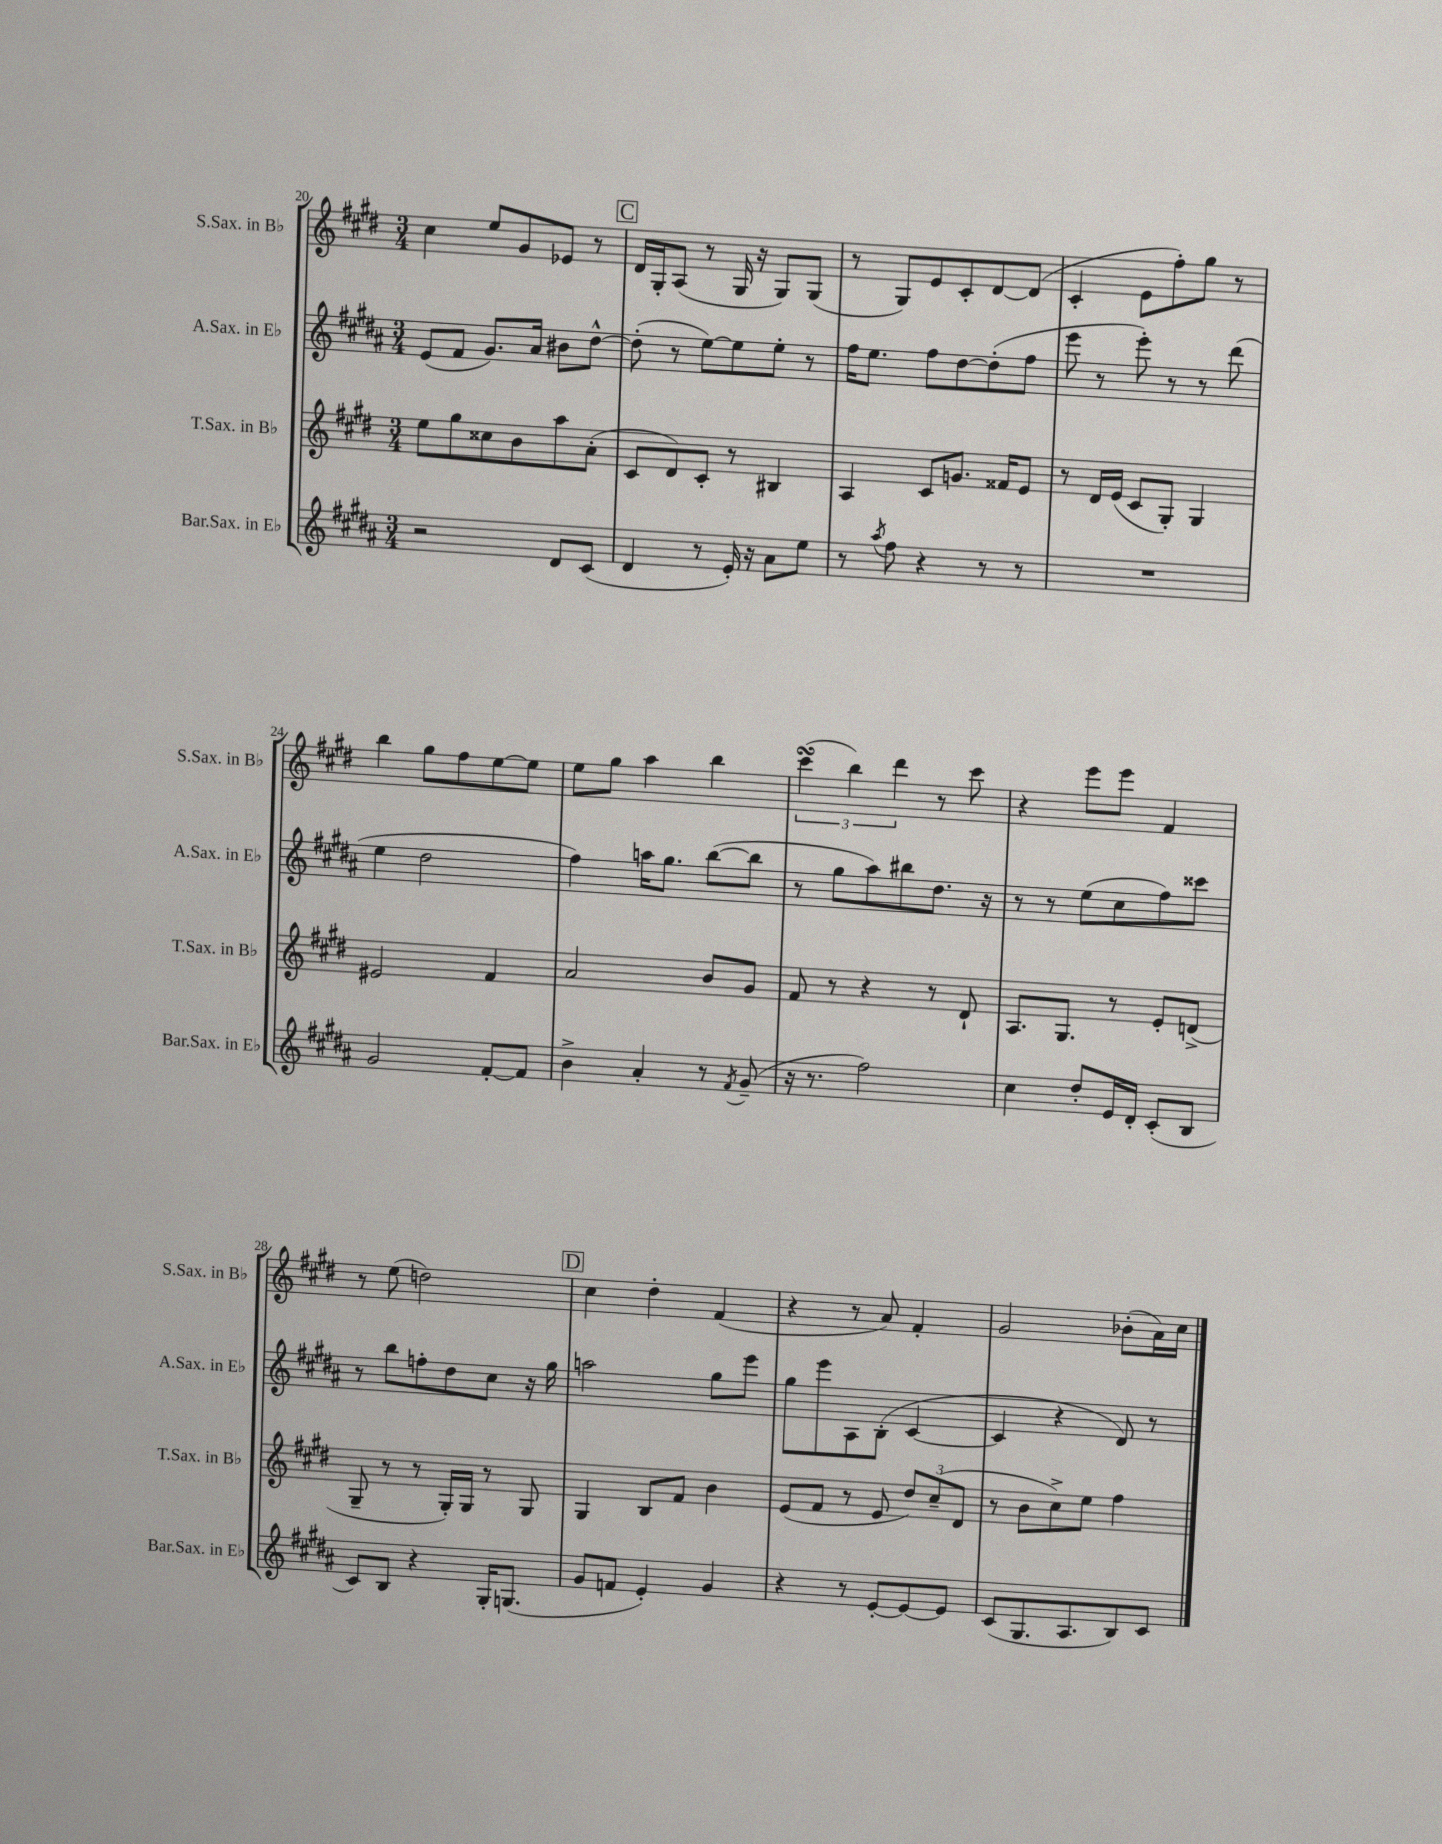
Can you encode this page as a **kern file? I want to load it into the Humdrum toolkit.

**kern	**kern	**kern	**kern
*staff4	*staff3	*staff2	*staff1
*clefG2	*clefG2	*clefG2	*clefG2
*k[f#c#g#d#a#]	*k[f#c#g#d#]	*k[f#c#g#d#a#]	*k[f#c#g#d#]
*M3/4	*M3/4	*M3/4	*M3/4
2r	8ee\L	(8e/L	4cc#\
.	8gg#\	8f#/J	.
.	8cc##\	8.g#/L)	8ee/L
.	8b\	.	8g#/
.	.	16a#/Jk	.
8d#/L	8aa\	8b#\L	8e-/J
(8c#/J	(8a'\J	[8dd#^^\J	8r
=	=	=	=
4d#/	8c#/L	(8dd#'\]	16d#/LL
.	.	.	16G#'/J
.	8d#/)	8r	(8A/J
8r	8c#'/J	[8ee\L)	8r
16e'/)	8r	8ee\]	16G#/
16r	.	.	16r
8a#\L	4B#/	8ee'\J	8G#/L)
8ee\J	.	8r	(8G#/J
=	=	=	=
8r	4A/	16ff#\LK	8r
.	.	8.ee\J	.
8qaa#/	.	.	.
8ff#\	.	.	8G#/L)
4r	8c#/L	8ff#\L	8e/
.	8.g/J	[8dd#\	8c#'/
8r	.	(8dd#'\]	[8d#/
.	16f##/LK	.	.
8r	8e/J	8ff#\J	(8d#/]J
=	=	=	=
2.r	8r	8eee\	4c#'/
.	16d#/LL	8r	.
.	(16e/JJ	.	.
.	8c#/L	8eee'\)	8e\L
.	8G#'/J)	8r	8ff#'\)
.	4G#/	8r	8gg#\J
.	.	(8ddd#\	8r
=	=	=	=
2g#/	2e#/	4ee\	4bb\
.	.	2dd#\	8gg#\L
.	.	.	8ff#\
[8f#'/L	4f#/	.	[8ee\
8f#/]J	.	.	8ee\]J
=	=	=	=
4b^\	2a/	4ff#\)	8ee\L
.	.	.	8gg#\J
4a#'/	.	16aa\LK	4aa\
.	.	8.gg#\J	.
8r	8b/L	([8bb\L	4bb\
8qf#/	.	.	.
(8g#~/	8g#/J	8bb\]J	.
=	=	=	=
16r	8f#/	8r	(6ccc#\
8.r	.	.	.
.	8r	8gg#\L	.
.	.	.	6bb\)
2ff#\)	4r	8aa#\)	.
.	.	.	6ddd#\
.	.	8bb#\	.
.	8r	8.dd#\J	8r
.	8d#`/	.	8ccc#\
.	.	16r	.
=	=	=	=
4cc#\	8.A/L	8r	4r
.	.	8r	.
.	8.G#/J	.	.
8dd#'/L	.	(8ee\L	8eee\L
16e/L	8r	8cc#\	8eee\J
16d#'/JJ	.	.	.
(8c#'/L	8e'/L	8ff#\)	4f#/
8B/J	(8d^/J	8ccc##\J	.
=	=	=	=
8c#/L)	8G#~/	8r	8r
8B/J	8r	8bb\L	(8ee\
4r	8r	8ff'\	2dd\)
.	16G#'/LL)	8dd#\	.
.	16G#/JJ	.	.
16G#'/LK	8r	8cc#\J	.
(8.G/J	.	.	.
.	8G#/	16r	.
.	.	16gg#\	.
=	=	=	=
8g#/L	4G#/	2aa\	4cc#\
8f/J	.	.	.
4e'/)	8B/L	.	4dd#'\
.	8f#/J	.	.
4g#/	4b\	8gg#\L	(4f#/
.	.	8eee\J	.
=	=	=	=
4r	(8e/L	8gg#\L	4r
.	8f#/J	8eee\	.
8r	8r	8A#\	8r
[8e'/L	8e/	(8B'\J	8a/)
8e/_	12dd#/L)	[4c#/	4f#'/
.	(12cc#~/	.	.
8e/]J	.	.	.
.	12d#/J	.	.
=	=	=	=
(8c#/L	8r	4c#/]	2g#/
8.G#/	8b\L	.	.
.	8cc#^\)	4r	.
8.A#/	.	.	.
.	8ee\J	.	.
8B/)	4ff#\	8d#/)	(8b-'\L
8c#/J	.	8r	16a\L)
.	.	.	16cc#\JJ
==	==	==	==
*-	*-	*-	*-
